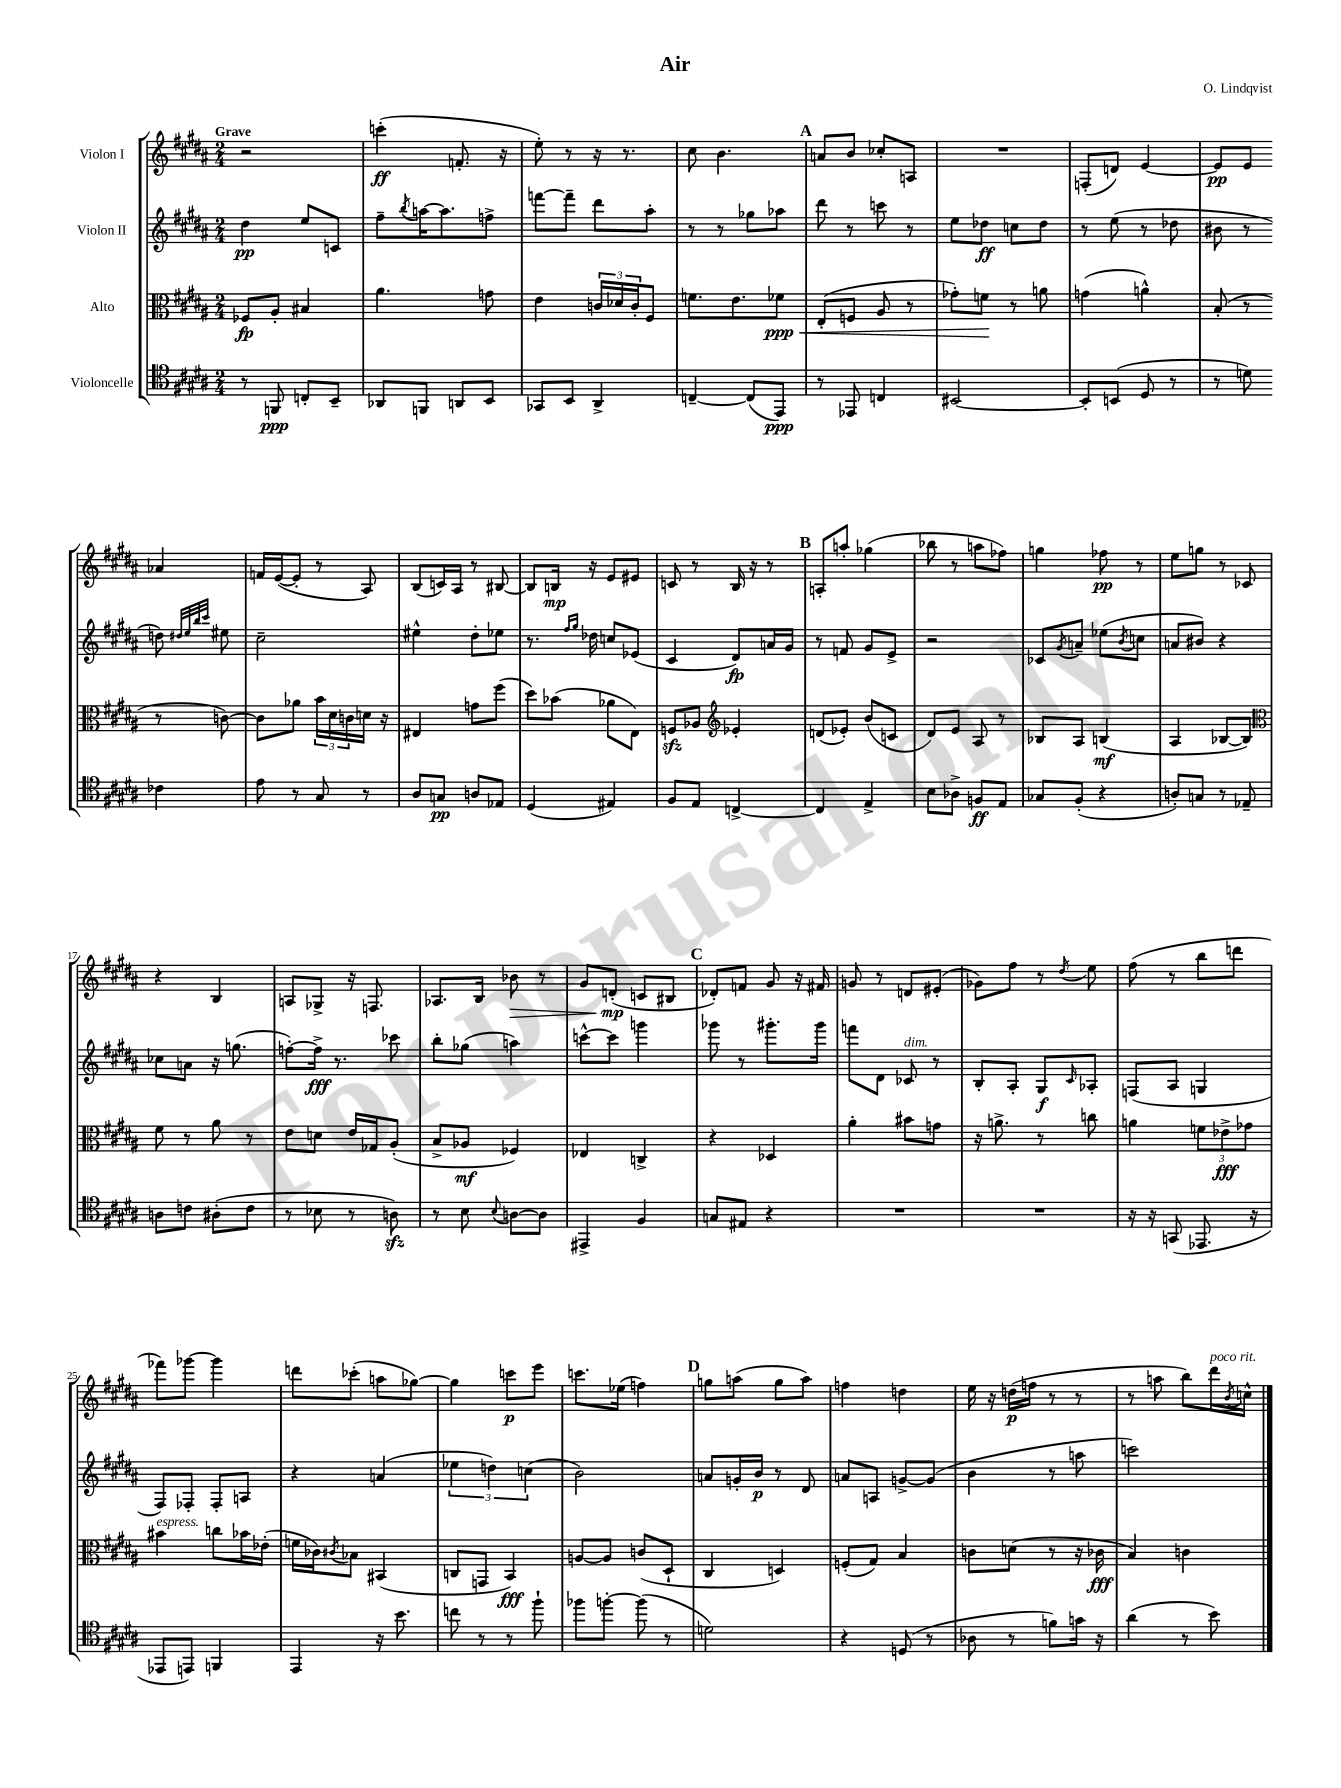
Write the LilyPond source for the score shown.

\header { title = "Air" composer = "O. Lindqvist" }
<<
\new StaffGroup <<
\new Staff = "s0" \with { instrumentName = "Violon I" } {
    \clef treble \key b \major \numericTimeSignature \time 2/4 \tempo "Grave"
    r2 |
    c'''4-.\ff( f'8.-. r16 |
    e''8-.) r8 r16 r8. |
    cis''8 b'4. |
    \mark \markup { \bold "A" } a'8 b'8 ces''8-. a8 |
    R2 |
    f8-.( d'8) e'4~ |
    e'8\pp e'8 aes'4 |
    f'16 e'16~( e'8-. r8 ais8) |
    b8( c'16) ais16 r8 bis8~ |
    bis8 b16\mp r16 e'8 eis'8 |
    c'8 r8 b16 r16 r8 |
    \mark \markup { \bold "B" } a8-. a''8-. ges''4( |
    bes''8 r8 a''8 fes''8) |
    g''4 fes''8\pp r8 |
    e''8 g''8 r8 ces'8 |
    r4 b4 |
    a8 ges8-> r16 f8. |
    aes8. b16 bes'8\> r8 |
    gis'8 d'8-.\mp\!( c'8 bis8 |
    \mark \markup { \bold "C" } des'8-.) f'8 gis'8 r16 fis'16 |
    g'8 r8 d'8 eis'8-.( |
    ges'8) fis''8 r8 \acciaccatura { dis''8 } e''8 |
    fis''8( r8 b''8 d'''8 |
    fes'''8) ges'''8~ ges'''4 |
    d'''8 ces'''8-.( a''8 ges''8~) |
    ges''4 c'''8\p e'''8 |
    c'''8. ees''16( f''4) |
    \mark \markup { \bold "D" } g''8 a''8( g''8 a''8) |
    f''4 d''4 |
    e''16 r16 d''16\p( f''16 r8 r8 |
    r8 a''8 b''8) dis'''16^\markup { \italic "poco rit." } \acciaccatura { b'8 } c''16-^ \bar "|." |
}
\new Staff = "s1" \with { instrumentName = "Violon II" } {
    \clef treble \key b \major \numericTimeSignature \time 2/4
    dis''4\pp e''8 c'8 |
    fis''8-- \acciaccatura { b''8 } a''16~ a''8. f''8-> |
    f'''8~ f'''8-- dis'''8 ais''8-. |
    r8 r8 ges''8 aes''8 |
    \mark \markup { \bold "A" } dis'''8 r8 c'''8 r8 |
    e''8 des''8\ff c''8 des''8 |
    r8 e''8( r8 des''8 |
    bis'8 r8 d''8) \grace { dis''32 e''32 b''32 cis'''32 } eis''8 |
    cis''2-- |
    eis''4-^ dis''8-. ees''8 |
    r8. \grace { fis''16 gis''16 } des''16 c''8 ees'8( |
    cis'4 dis'8\fp) a'16 gis'16 |
    \mark \markup { \bold "B" } r8 f'8 gis'8 e'8-> |
    r2 |
    ces'8 \acciaccatura { gis'8 } a'8-- ees''8( \acciaccatura { b'8 } c''8 |
    a'8 bis'8) r4 |
    ces''8 a'8 r16 g''8.( |
    f''8~-.) f''16->\fff r8. ces'''8 |
    b''8-. ges''8( a''4) |
    c'''8~-^ c'''8 g'''4 |
    \mark \markup { \bold "C" } ges'''8 r8 gis'''8.-. gis'''16 |
    f'''8 dis'8 ces'8^\markup { \italic "dim." } r8 |
    b8-. ais8-. gis8\f \grace { cis'16 } aes8-. |
    f8( ais8 g4 |
    fis8) fes8-. fes8-. a8 |
    r4 a'4( |
    \tuplet 3/2 { ees''4 d''4) c''4( } |
    b'2) |
    \mark \markup { \bold "D" } a'8 g'16-. b'16\p r8 dis'8 |
    a'8 a8 g'8~-> g'8( |
    b'4 r8 a''8 |
    c'''2) \bar "|." |
}
\new Staff = "s2" \with { instrumentName = "Alto" } {
    \clef alto \key b \major \numericTimeSignature \time 2/4
    fes8\fp ais8-. bis4 |
    ais'4. g'8 |
    e'4 \tuplet 3/2 { c'16 des'16 c'16-. } fis8 |
    f'8. e'8. fes'8\ppp\< |
    \mark \markup { \bold "A" } e8-.( f8 ais8 r8 |
    ges'8-.) f'8\! r8 a'8 |
    g'4( a'4-^) |
    b8-.( r8 r8 c'8~) |
    c'8 aes'8 \tuplet 3/2 { b'16 dis'16 c'16 } d'16 r16 |
    eis4 g'8 fis''8( |
    dis''8) bes'8( aes'8 e8) |
    f8\sfz aes8 \clef treble ees'4-. |
    \mark \markup { \bold "B" } d'8( ees'8-.) b'8( c'8 |
    dis'8) e'8 ais8 r8 |
    bes8 ais8 b4\mf( |
    ais4 bes8~ bes8) |
    \clef alto fis'8 r8 ais'8 r8 |
    e'8 d'8 e'16 ges16 ais8-.( |
    b8-> aes8\mf fes4) |
    ees4 c4-> |
    \mark \markup { \bold "C" } r4 des4 |
    ais'4-. bis'8 g'8 |
    r16 a'8.-> r8 c''8 |
    a'4 \tuplet 3/2 { f'8 ees'8->\fff ges'8 } |
    bis'4^\markup { \italic "espress." } c''8 bes'16 ees'16-.( |
    f'16 ces'16) \acciaccatura { cis'8 } bes8 bis,4( |
    c8 g,8 b,4\fff) |
    a8~ a8 c'8( dis8-! |
    \mark \markup { \bold "D" } cis4 d4) |
    f8-.( gis8) b4 |
    c'8 d'8( r8 r16 ces'16\fff |
    b4) c'4 \bar "|." |
}
\new Staff = "s3" \with { instrumentName = "Violoncelle" } {
    \clef tenor \key b \major \numericTimeSignature \time 2/4
    r8 f,8\ppp c8-. b,8-- |
    aes,8 f,8 a,8 b,8 |
    ges,8 b,8 ais,4-> |
    c4~-- c8( e,8\ppp) |
    \mark \markup { \bold "A" } r8 ees,8 c4 |
    bis,2~ |
    bis,8-. b,8( dis8 r8 |
    r8 d'8) ces'4 |
    e'8 r8 gis8 r8 |
    ais8 g8\pp a8 ees8 |
    dis4( eis4) |
    fis8 e8 c4~-> |
    \mark \markup { \bold "B" } c4 e4-> |
    b8 aes8-> f8\ff e8 |
    ges8 fis8-.( r4 |
    a8-.) g8 r8 ees8-- |
    a8 c'8 ais8-.( c'8 |
    r8 bes8 r8 a8\sfz) |
    r8 b8 \appoggiatura { b8 } a8~ a8 |
    eis,4-> fis4 |
    \mark \markup { \bold "C" } g8 eis8 r4 |
    R2 |
    R2 |
    r16 r16 g,8( ees,8. r16 |
    ees,8 e,8) f,4 |
    e,4 r16 b'8. |
    c''8 r8 r8 fis''8-! |
    fes''8 f''8~-. f''8( r8 |
    \mark \markup { \bold "D" } d'2) |
    r4 d8( r8 |
    aes8 r8 f'8) g'16 r16 |
    ais'4( r8 b'8) \bar "|." |
}
>>
>>
